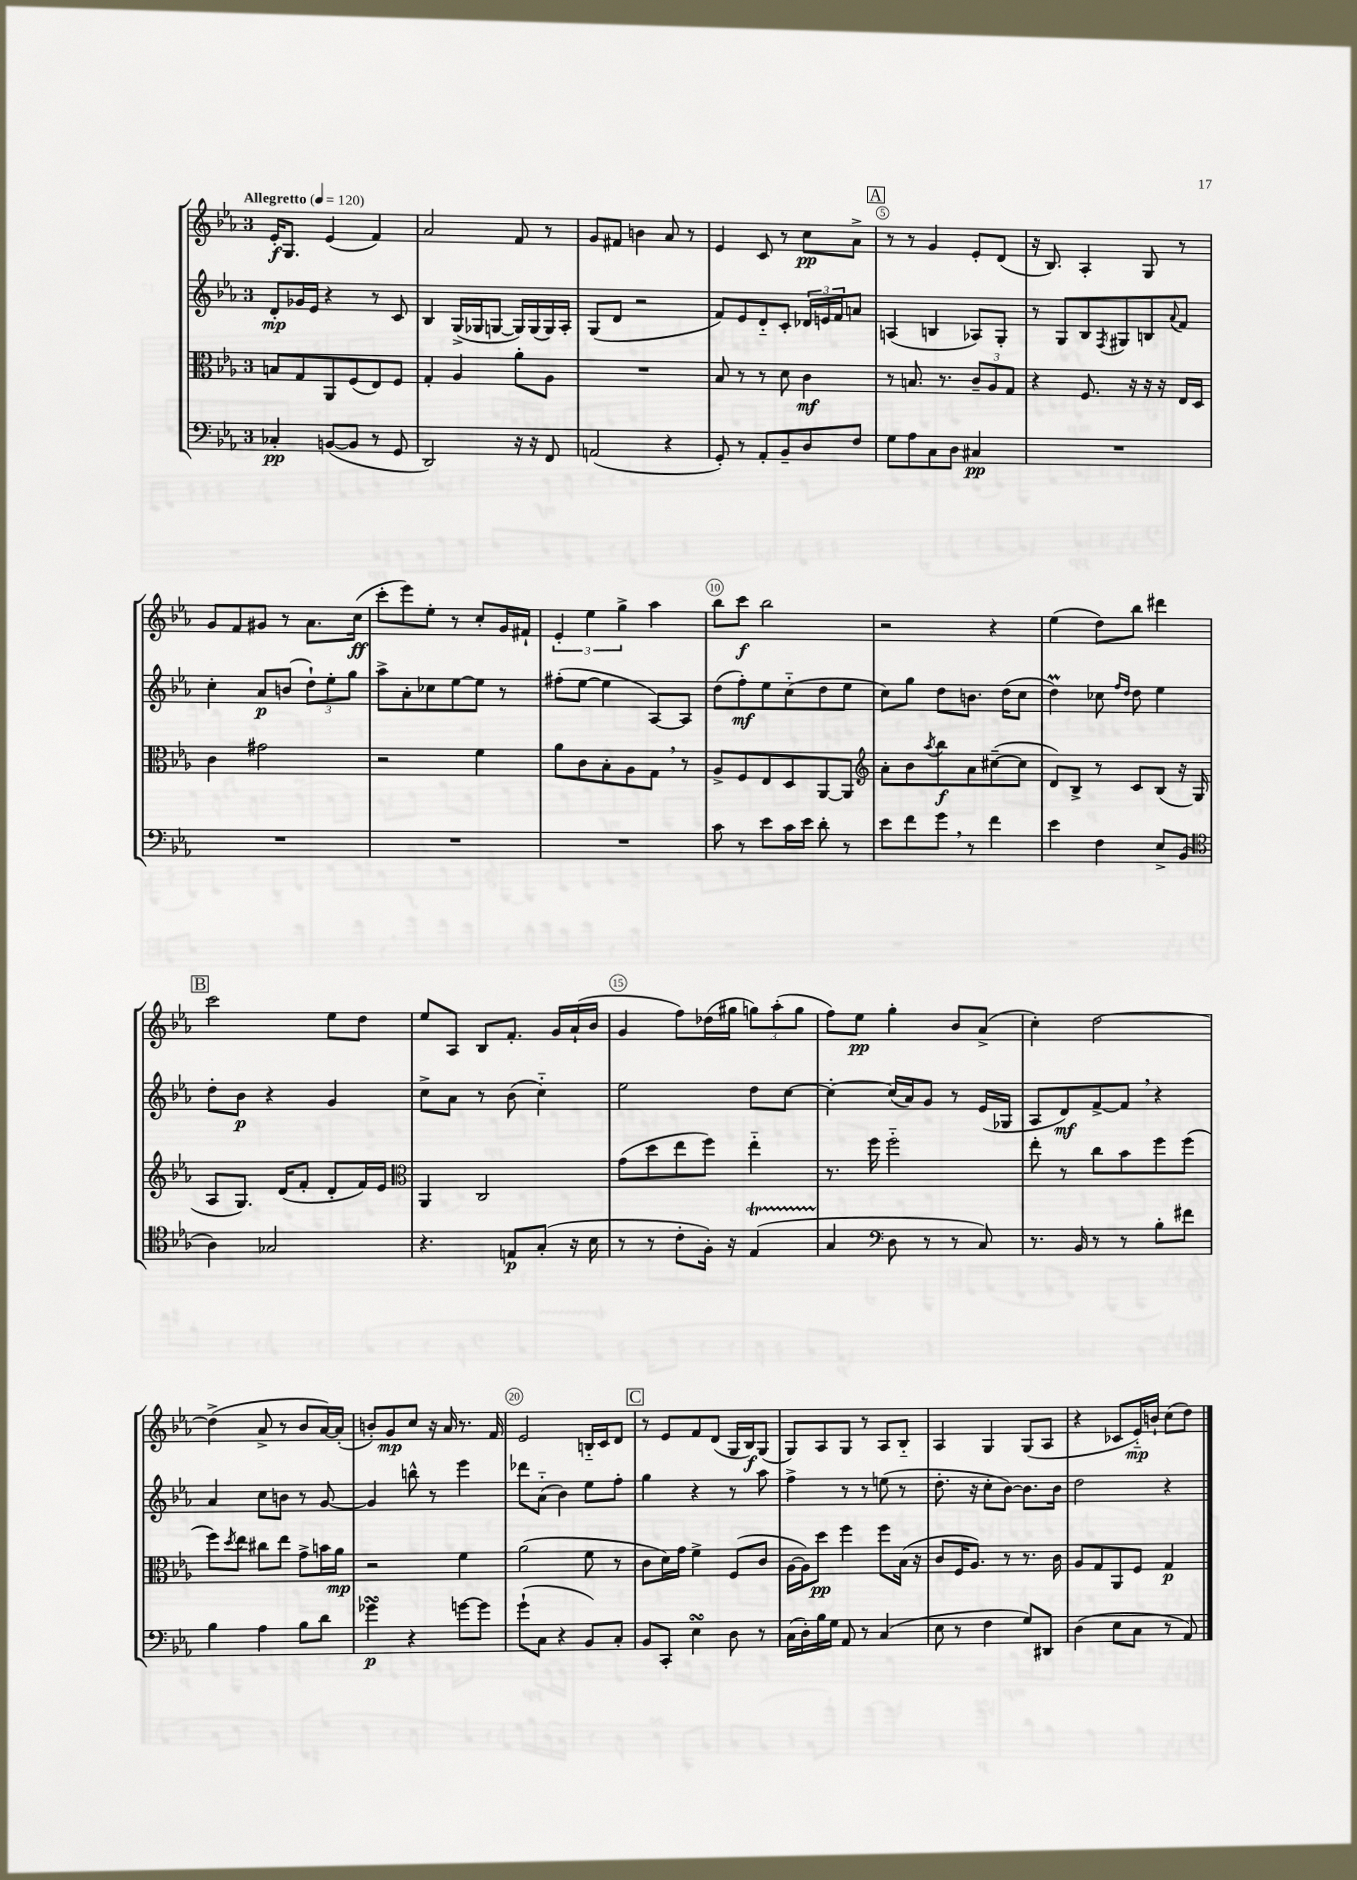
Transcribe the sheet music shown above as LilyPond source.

<<
\new StaffGroup <<
\new Staff = "s0" {
    \clef treble \key ees \major \once \override Staff.TimeSignature.style = #'single-digit \time 3/4 \tempo "Allegretto" 4 = 120
    ees'16-.\f g8. ees'4( f'4) |
    aes'2 f'8 r8 |
    g'8 fis'8 b'4 aes'8 r8 |
    ees'4 c'8 r8 c''8\pp aes'8-> |
    \mark \markup { \box "A" } r8 r8 g'4 ees'8-. d'8( |
    r16 bes8.) aes4-. g8 r8 |
    g'8 f'8 gis'8 r8 aes'8. c''16\ff( |
    c'''8-. ees'''8) ees''8-. r8 c''8-. g'16 fis'16-! |
    \tuplet 3/2 { ees'4-. ees''4 g''4-> } aes''4 |
    bes''8 c'''8\f bes''2 |
    r2 r4 |
    ees''4( d''8) bes''8 dis'''4 |
    \mark \markup { \box "B" } c'''2 ees''8 d''8 |
    ees''8 aes8 bes8 f'8.-. g'16 aes'16-!( bes'16 |
    g'4 f''8) des''16( gis''16 \tuplet 3/2 { g''8) aes''8-.( g''8 } |
    f''8) ees''8\pp g''4-. bes'8 aes'8->( |
    c''4-.) d''2~ |
    d''4->( aes'8-> r8 bes'8 aes'16~) aes'16-.( |
    b'8-.) g'8\mp c''8 r16 aes'16 r8. f'16 |
    ees'2 b16-_ c'16 d'8 |
    \mark \markup { \box "C" } r8 ees'8 f'8 d'8( g16 bes16\f) g8( |
    g8) aes8 g8 r8 aes8 bes8-_ |
    aes4 g4 g8( aes8 |
    r4 ces'8 ees'16-_\mp) b'16-! c''8( d''8) \bar "|." |
}
\new Staff = "s1" {
    \clef treble \key ees \major \once \override Staff.TimeSignature.style = #'single-digit \time 3/4
    d'8-.\mp ges'16 ees'16 r4 r8 c'8 |
    bes4 g16->( ges16 g8~ g16) g16( g16) aes16-. |
    g8( d'8 r2 |
    f'8) ees'8 d'8-_ c'8-. \tuplet 3/2 { des'16 e'16 f'16 } a'8 |
    \mark \markup { \box "A" } a4( b4 aes8) g8-. |
    r8 g8 bes8 \acciaccatura { f8 } gis8 b8 \appoggiatura { aes'8 } f'8 |
    c''4-. aes'8\p b'8( \tuplet 3/2 { d''8-!) ees''8-. g''8 } |
    aes''8-> aes'8-. ces''8 ees''8~ ees''8 r8 |
    fis''8-.( ees''8~ ees''4 aes8~) aes8 |
    d''8( f''8-.\mf) ees''8 c''8-_( d''8 ees''8 |
    c''8) g''8 d''8 b'8. d''16( c''8 |
    d''4\prall) ces''8 \grace { f''16 d''16 } d''8 ees''4 |
    \mark \markup { \box "B" } d''8-. bes'8\p r4 g'4 |
    c''8-> aes'8 r8 bes'8( c''4-_) |
    ees''2 d''8 c''8~ |
    c''4~-. c''16( aes'16) g'8 r8 ees'16( ges16 |
    aes8 d'8\mf) f'8~-> f'8 \breathe r4 |
    aes'4 c''8 b'8 r8 g'8~ |
    g'4 b''8-^ r8 ees'''4 |
    des'''8 aes'8-_( bes'4) ees''8 f''8-. |
    \mark \markup { \box "C" } g''4 r4 r8 aes''8 |
    f''4-> r8 r8 e''8( r8 |
    d''8.-. r16 c''8-. bes'8~) bes'8. bes'16 |
    d''2 r4 \bar "|." |
}
\new Staff = "s2" {
    \clef alto \key ees \major \once \override Staff.TimeSignature.style = #'single-digit \time 3/4
    b8 g8 aes,8 f8( ees8) f8 |
    g4-. aes4 aes'8-. aes8 |
    R2. |
    bes8 r8 r8 d'8 c'4\mf |
    \mark \markup { \box "A" } r8 b8. r8. \tuplet 3/2 { c'8-- aes8 g8 } |
    r4 f8. r16 r16 r16 ees16 d16 |
    c'4 gis'2 |
    r2 f'4 |
    aes'8 c'8 bes8-. aes8 g8 \breathe r8 |
    aes8-> f8 ees8 d8 aes,8~ aes,8 |
    \clef treble aes'8-. bes'8 \acciaccatura { aes''8 } bes''8\f aes'8 cis''8~--( cis''8 |
    d'8) bes8-> r8 c'8 bes8( r16 g16 |
    \mark \markup { \box "B" } aes8 g8.) d'16( f'8-. d'8-. f'16) ees'16 |
    \clef alto aes,4 c2 |
    g'8( d''8 ees''8 f''8) ees''4-_ |
    r8. f''16 f''2-_ |
    ees''8-. r8 c''8 bes'8 f''8 f''8( |
    f''8) \acciaccatura { d''8 } ees''8 cis''8 ees''8 g'8-> b'16 aes'16\mp |
    r2 f'4 |
    aes'2( f'8 r8 |
    \mark \markup { \box "C" } c'8 d'16) g'16 f'4-> f8( c'8 |
    aes16~ aes16) d''8\pp f''4 f''8 bes16( r16 |
    c'8 f16 aes8.) r8 r8. c'16 |
    aes8 g8 aes,8 f8 g4\p \bar "|." |
}
\new Staff = "s3" {
    \clef bass \key ees \major \once \override Staff.TimeSignature.style = #'single-digit \time 3/4
    ces4-.\pp b,8~( b,8 r8 g,8 |
    d,2) r16 r16 f,8 |
    a,2( r4 |
    g,8-.) r8 aes,8-. bes,8-- d8 f8 |
    \mark \markup { \box "A" } g8 aes8 c8 d8 cis4\pp |
    R2. |
    R2. |
    R2. |
    R2. |
    c'8 r8 ees'8 c'16 ees'16 d'8-. r8 |
    ees'8 f'8 g'8 \breathe r8 f'4 |
    ees'4 f4 ees8-> bes,8( |
    \mark \markup { \box "B" } \clef tenor aes4) ges2 |
    r4. e8\p g8-.( r16 bes16 |
    r8 r8 c'8-. f16-.) r16 ees4\startTrillSpan( |
    g4\stopTrillSpan \clef bass d8 r8 r8 c8) |
    r8. bes,16 r8 r8 bes8-. fis'8 |
    bes4 aes4 bes8 d'8 |
    ges'4\turn\p r4 g'8~ g'8 |
    g'8-!( c8 r4 bes,8) c8-. |
    \mark \markup { \box "C" } bes,8 c,8-. ees4\turn d8 r8 |
    c16( d16-.) bes16 g16 aes,8 r8 c4( |
    ees8 r8 f4 g8) dis,8 |
    d4( ees8 c8 r8 aes,8) \bar "|." |
}
>>
>>
\layout { \context { \Score \override BarNumber.break-visibility = ##(#f #t #t) barNumberVisibility = #(every-nth-bar-number-visible 5) \override BarNumber.stencil = #(make-stencil-circler 0.1 0.3 ly:text-interface::print) } }
